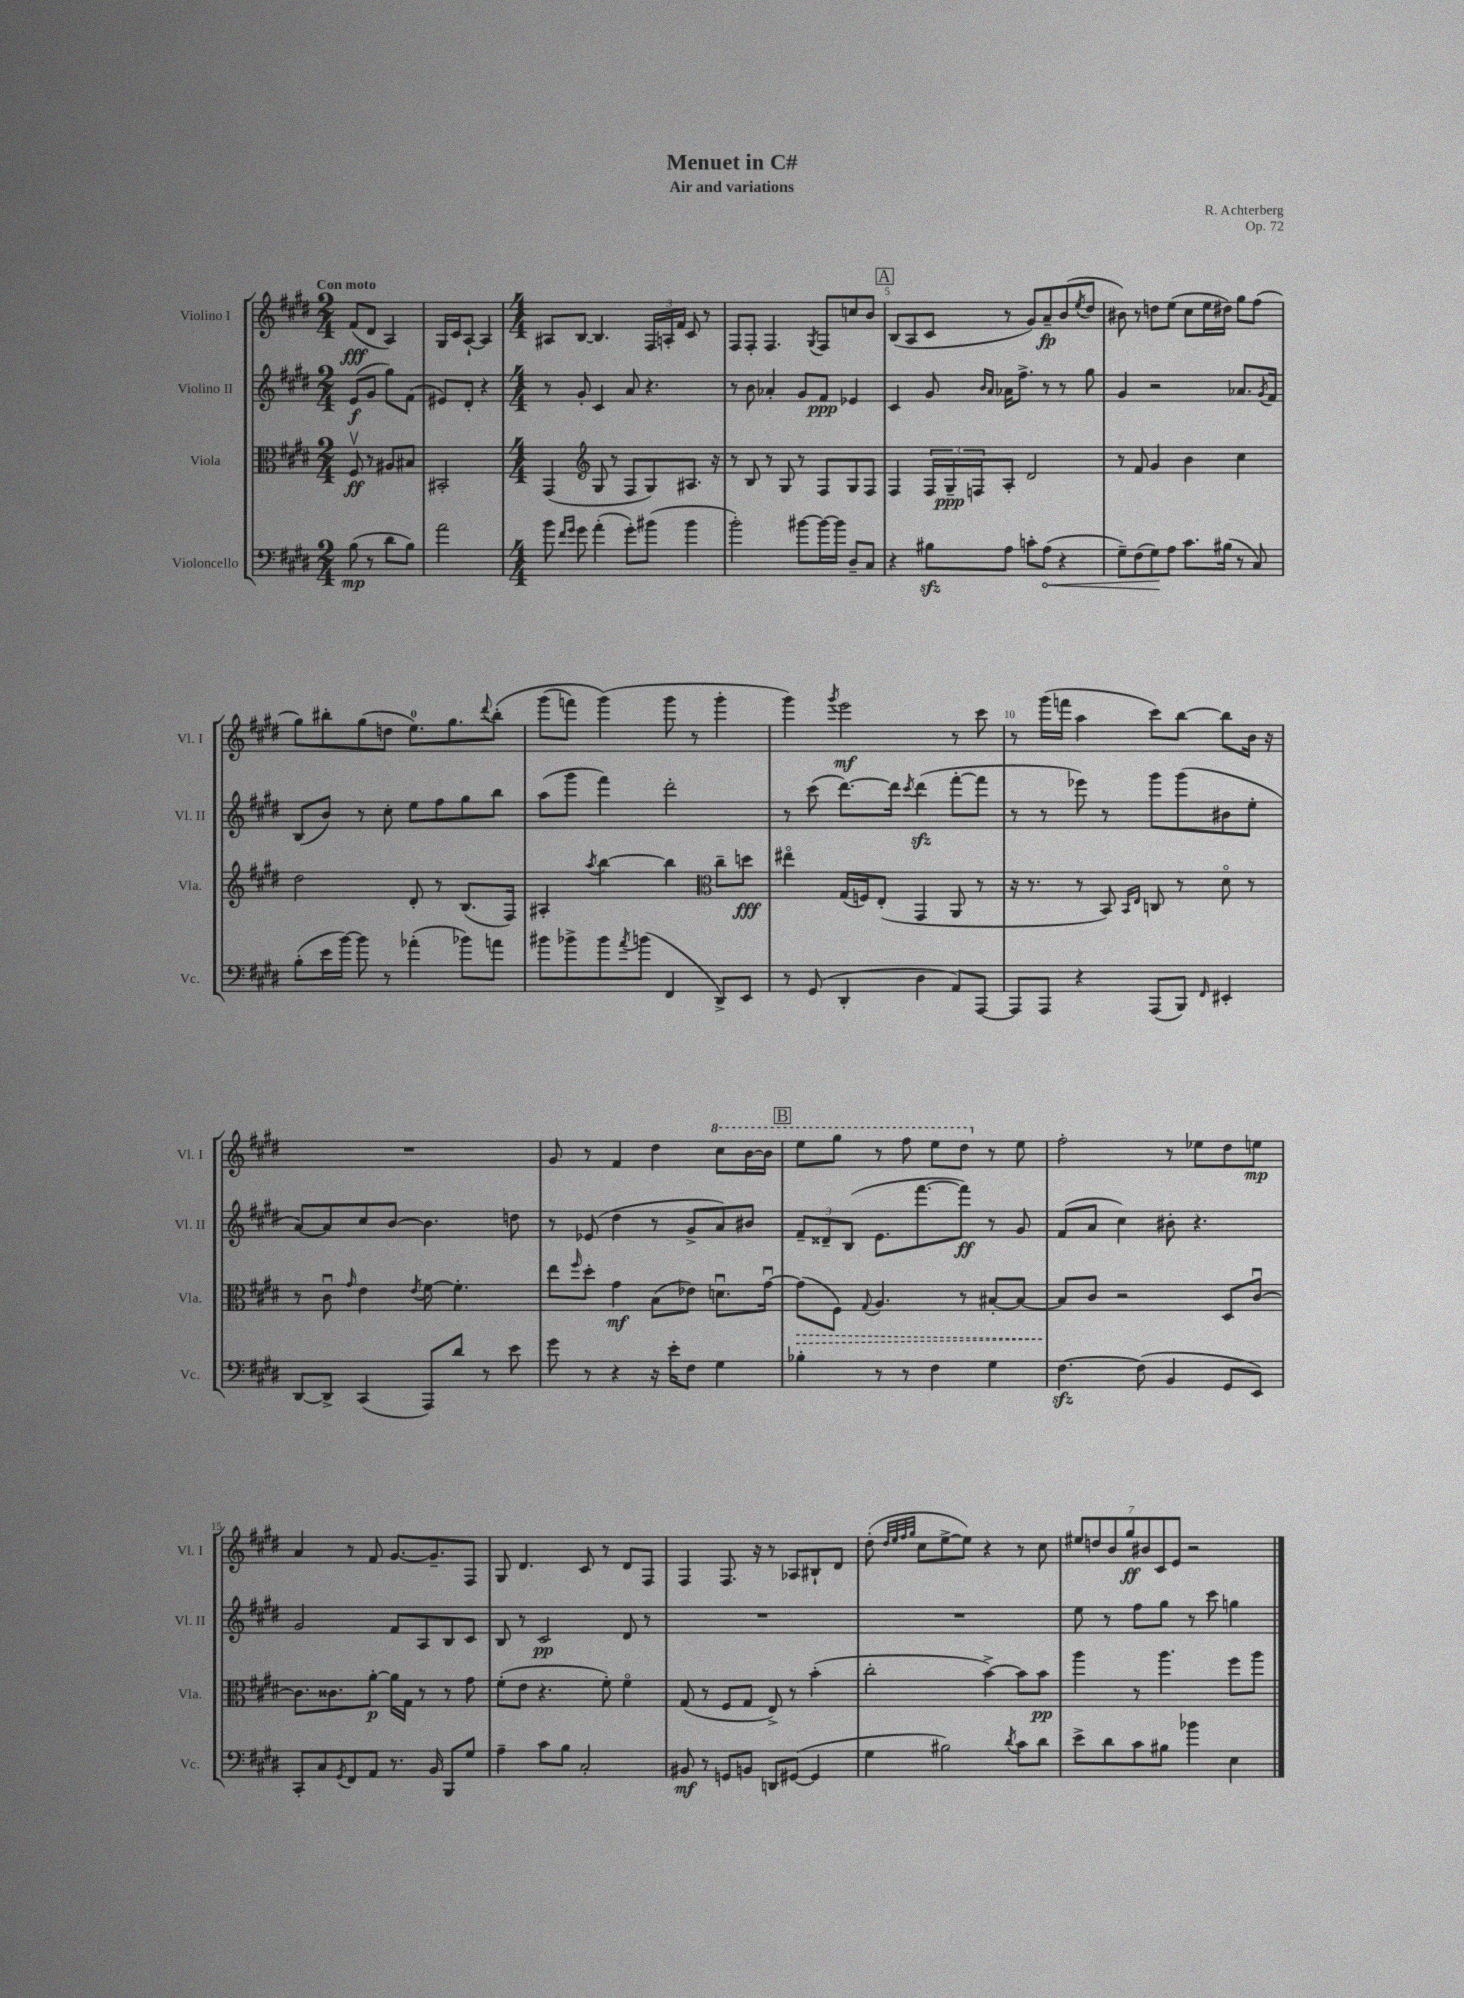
\header { title = "Menuet in C#" composer = "R. Achterberg" subtitle = "Air and variations" opus = "Op. 72" }
<<
\new StaffGroup <<
\new Staff = "s0" \with { instrumentName = "Violino I" shortInstrumentName = "Vl. I" } {
    \clef treble \key e \major \numericTimeSignature \time 2/4 \tempo "Con moto"
    fis'8\fff( dis'8 a4) |
    gis16 cis'16 a8~-! a4 |
    \numericTimeSignature \time 4/4 ais8 b8~ b4. \tuplet 3/2 { fis16 a16-. fis'16 } cis'8 r8 |
    fis8 fis8-. fis4. \acciaccatura { gis8 } fis8 c''8 b'8 |
    \mark \markup { \box "A" } b8( a8 cis'8 r8 gis'8) a'8--\fp b'8( \acciaccatura { e''8 } dis''8 |
    bis'8) r8 d''8 e''8( cis''8 e''16 dis''16) gis''8 fis''8( |
    gis''8) bis''8-. gis''8( d''8 e''8.-0) gis''8. \appoggiatura { dis'''8 } bis''8-.\( |
    gis'''8( f'''8) gis'''4(\) gis'''8 r8 gis'''4-. |
    gis'''4) \acciaccatura { gis'''8 } e'''2\mf r8 cis'''8 |
    r8 gis'''16( f'''16 a''4 cis'''8) b''8~ b''8 b'16 r16 |
    R1 |
    gis'8 r8 fis'4 dis''4 \ottava #1 cis'''8 b''16~ b''16 |
    \mark \markup { \box "B" } e'''8 gis'''8 r8 fis'''8 e'''8 dis'''8 \ottava #0 r8 e''8 |
    fis''2-. r8 ees''8 dis''8 e''8\mp |
    a'4 r8 fis'8 gis'8.~ gis'8.-- fis8 |
    gis8 dis'4. cis'8 r8 dis'8 fis8 |
    fis4 fis8. r16 r8 aes8 bis8-! dis'8 |
    dis''8-.( \grace { dis''32 e''32 fis''32 gis''32 } cis''8 e''8~-> e''8) r4 r8 cis''8 |
    \tuplet 7/4 { eis''8 d''8 b'8 gis''8\ff bis'8 cis'8 e'8 } r2 \bar "|." |
}
\new Staff = "s1" \with { instrumentName = "Violino II" shortInstrumentName = "Vl. II" } {
    \clef treble \key e \major \numericTimeSignature \time 2/4
    e'8\f( gis'8 gis''8) fis'8( |
    eis'8) dis'8-. r4 |
    \numericTimeSignature \time 4/4 r8 gis'8-. cis'4 a'8 r4. |
    r8 b'8 aes'4-. gis'8 fis'8\ppp ees'4 |
    \mark \markup { \box "A" } cis'4 gis'8 \grace { b'16 a'16 } aes'16 fis''8.-> r8 r8 gis''8 |
    gis'4 r2 aes'8. \acciaccatura { gis'8 } fis'16 |
    b8( b'8) r8 cis''8-. e''8 fis''8 gis''8 b''8 |
    a''8( gis'''8 fis'''4) dis'''2-. |
    r8 cis'''8( dis'''8.~) dis'''16 \acciaccatura { cis'''8 } dis'''4\sfz( fis'''8~-. fis'''8 |
    r8 r8 ees'''8) r8 gis'''8 gis'''8( bis'8 e''8-. |
    a'8~) a'8 cis''8 b'8~ b'4. d''8 |
    r8 ees'8( dis''4 r8 gis'8-> a'8) bis'8 |
    \mark \markup { \box "B" } \tuplet 3/2 { fis'8-- disis'8-- b8( } e'8. fis'''8.~ fis'''8\ff) r8 gis'8 |
    fis'8( a'8 cis''4) bis'8-. r4. |
    gis'2 fis'8 a8 b8 cis'8 |
    b8 r8 cis'2\pp dis'8 r8 |
    R1 |
    R1 |
    e''8 r8 fis''8 gis''8 r8 cis'''8 g''4 \bar "|." |
}
\new Staff = "s2" \with { instrumentName = "Viola" shortInstrumentName = "Vla." } {
    \clef alto \key e \major \numericTimeSignature \time 2/4
    fis8\upbow\ff r8 ais8 bis8 |
    bis,2-. |
    \numericTimeSignature \time 4/4 gis,4( \clef treble gis8 r8 fis8 gis8) ais8. r16 |
    r8 b8 r8 gis8 r8 fis8 gis8 fis8 |
    \mark \markup { \box "A" } fis4 \tuplet 3/2 { fis16 gis16--\ppp f16 } a8-. dis'2 |
    r8 fis'8 gis'4 b'4 cis''4 |
    dis''2 dis'8-. r8 b8.( fis16) |
    ais4-. \acciaccatura { a''8 } b''4~ b''4 \clef alto cis''8-- d''8\fff |
    eis''4\flageolet gis16( f16) e8-.( gis,4 a,8 r8 |
    r16 r8. r8 b,8) \grace { b,16 e16 } c8 r8 dis'8\flageolet r8 |
    r8 cis'8\downbow \grace { gis'16 } e'4 \acciaccatura { e'8 } fis'8~ fis'4.-. |
    e''8 \grace { fis''16 } dis''8-. gis'4\mf b8( ees'8) d'8.\downbow gis'16~\downbow |
    \mark \markup { \box "B" } \once \override Hairpin.style = #'dashed-line gis'8\>( fis8) \appoggiatura { gis8 } a4. r8 bis8~-. bis8~ |
    bis8\! cis'8 r2 dis8 cis'8~\downbow |
    cis'8. cisis'8. a'8~-.\p a'16 gis16 r8 r8 gis'8 |
    fis'8-.( e'8 r4. fis'8-.) fis'4\flageolet |
    gis8( r8 fis8 gis8 e8->) r8 b'4-.( |
    cis''2-. b'4~->) b'8 b'8\pp |
    a''4 r8 a''4. fis''8 a''8 \bar "|." |
}
\new Staff = "s3" \with { instrumentName = "Violoncello" shortInstrumentName = "Vc." } {
    \clef bass \key e \major \numericTimeSignature \time 2/4
    b8\mp( r8 dis'8 b8) |
    a'2 |
    \numericTimeSignature \time 4/4 b'8 \grace { fis'16 gis'16 } gis'8 a'4-.( gis'8-.) bis'8( bis'4 |
    b'2-.) bis'8~ bis'16~ bis'16 dis8-- cis8 |
    \mark \markup { \box "A" } r4 bis8\sfz a8 c'8-. \once \override Hairpin.circled-tip = ##t a8\<( r4 |
    gis8--) fis8( gis8\!) a8 cis'8. bis16( r8 cis8) |
    b8-.( e'16 b'16~) b'8 r8 aes'4-.( bes'8) a'8 |
    bis'8 bes'8-> bes'8 \acciaccatura { a'8 } b'8( fis,4 dis,8->) e,8 |
    r8 gis,8( dis,4-. dis4 a,8) a,,8~ |
    a,,8 a,,8 r4 a,,8( b,,8) \grace { fis,16 } eis,4-. |
    dis,8~ dis,8-> cis,4( a,,8) dis'8 r8 e'8 |
    gis'8 r8 r4 r16 e'16-. fis8 gis4 |
    \mark \markup { \box "B" } bes4-. r8 r8 fis4 gis4 |
    fis4.~\sfz fis8( b,4 gis,8 e,8) |
    cis,8-. cis8 \acciaccatura { gis,8 } fis,8 a,8 r8. b,16 b,,8 gis8 |
    a4-- cis'8 b8 cis2-. |
    bis,8\mf r8 g,8 b,8 d,8 gis,8~( gis,4 |
    gis4 bis2) \acciaccatura { dis'8 } cis'8 dis'8 |
    e'8-> dis'8 cis'8 bis8 bes'4 e4 \bar "|." |
}
>>
>>
\layout { \context { \Score \override BarNumber.break-visibility = ##(#f #t #t) barNumberVisibility = #(every-nth-bar-number-visible 5) } }
